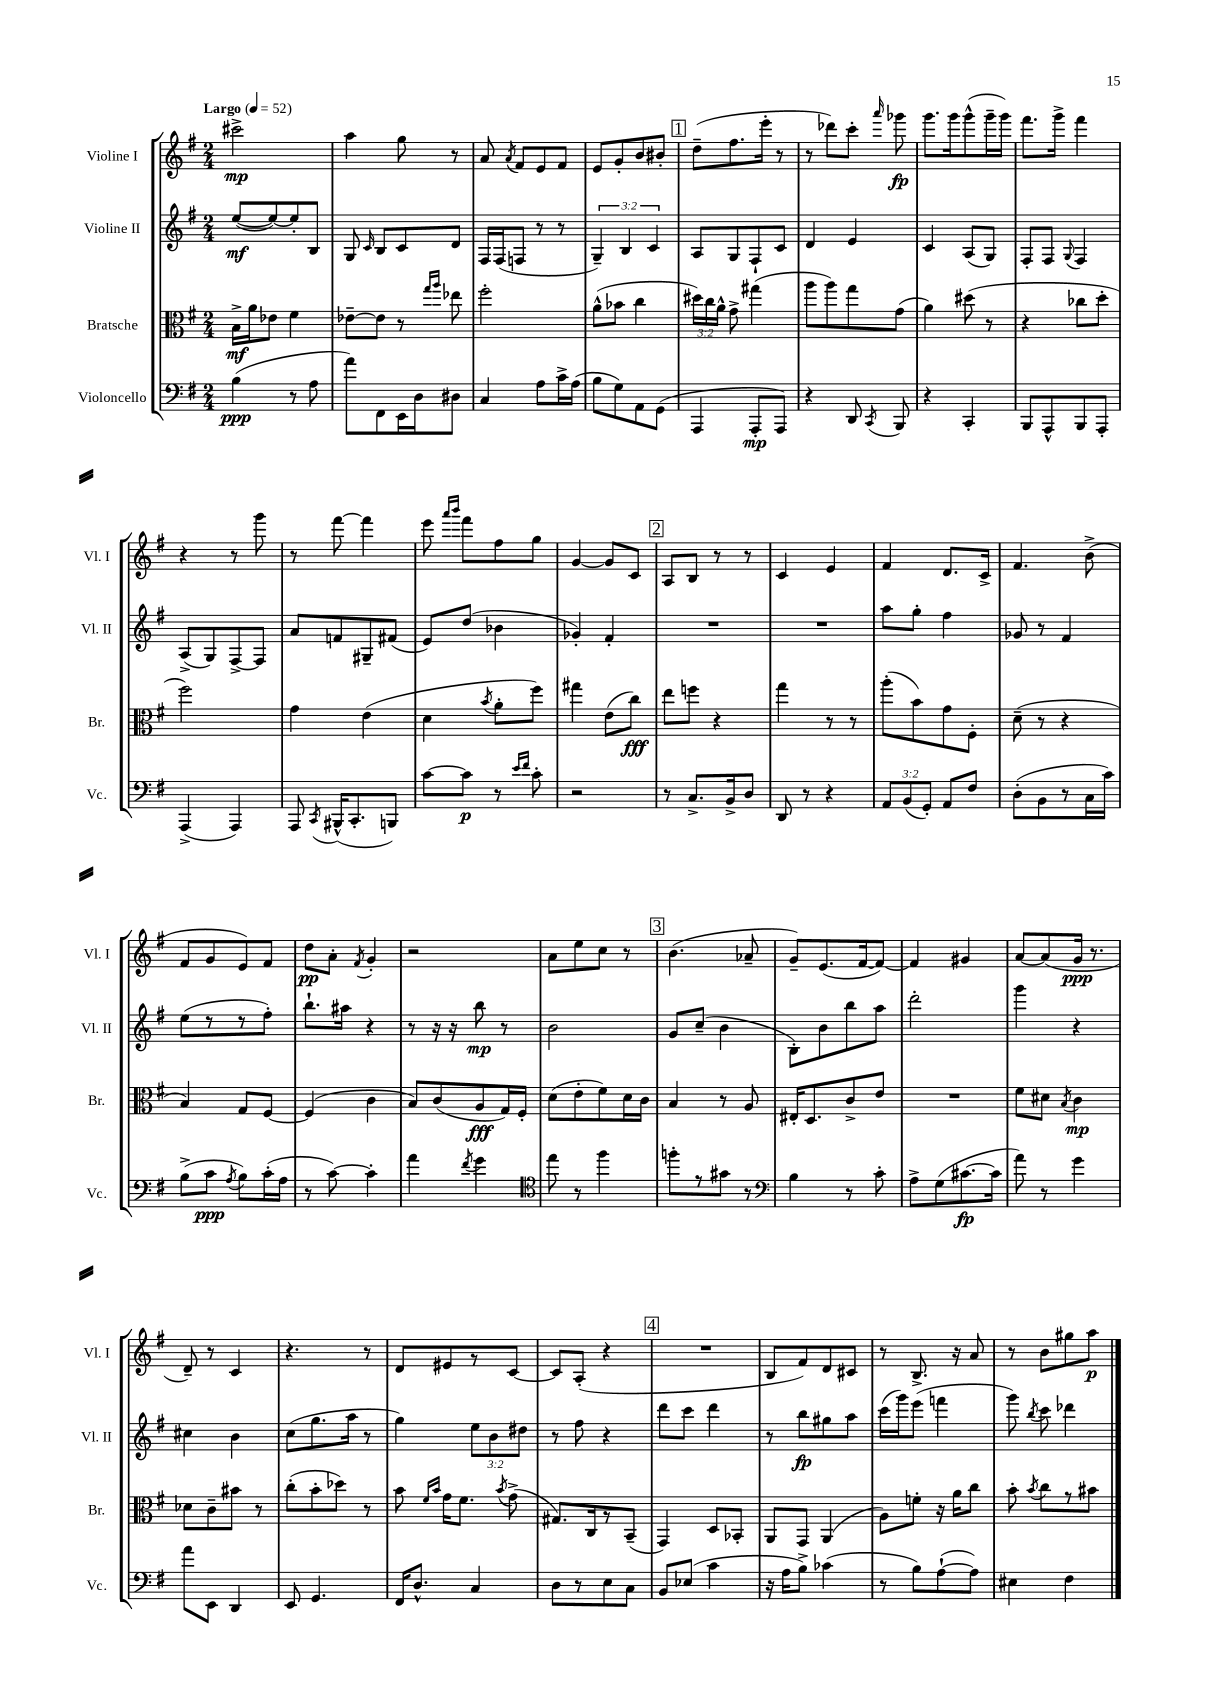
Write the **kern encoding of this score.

**kern	**kern	**kern	**kern
*staff4	*staff3	*staff2	*staff1
*clefF4	*clefC3	*clefG2	*clefG2
*k[f#]	*k[f#]	*k[f#]	*k[f#]
*M2/4	*M2/4	*M2/4	*M2/4
*MM52	*MM52	*MM52	*MM52
(4B\	16B^\LL	([8ee/L	2ccc#^\
.	16a\J	.	.
.	8e-\J	8ee/_)	.
8r	4f#\	8ee'/]	.
8A\	.	8B/J	.
=	=	=	=
8a\L)	[8e-~\L	8G/	4aa\
.	.	16qqc/	.
8FF#\	8e-\]J	8B/L	.
16EE\L	8r	8c/	8gg\
16D\J	.	.	.
.	16qqgg/LL	.	.
.	16qqaa/JJ	.	.
8D#\J	8ee-\	8d/J	8r
=	=	=	=
4C/	2ff#'\	16F#/LL	8a/
.	.	(16F#/J	.
.	.	.	8qa/
.	.	8F/J	8f#/L
8A\L	.	8r	8e/
16c^\L	.	8r	8f#/J
(16A\JJ	.	.	.
=	=	=	=
8B\L	(8a^^\L	6G~/)	8e/L
8G\)	8b-\J	.	8g'/
.	.	6B/	.
8AA\	4cc\	.	8b/
.	.	6c/	.
(8GG\J	.	.	8b#'/J
=	=	=	=
4AAA/	24dd#\LL)	8A/L	(8dd~\L
.	24cc\	.	.
.	24a^^\JJ	.	.
.	8g^\	8G/	8.ff#\
8AAA'/L	(4gg#\	8F#`/	.
.	.	.	16eee'\Jk
8AAA/J)	.	8c/J	8r
=	=	=	=
4r	8aa\L	4d/	8r
.	8aa\)	.	8ddd-\L)
8DD/	8gg\	4e/	8ccc'\J
8qCC/	.	.	16qqaaa/
8BBB/	(8g\J	.	8ggg-\
=	=	=	=
4r	4a\)	4c/	8.ggg\L
.	.	.	16ggg\k
4CC'/	(8dd#\	(8A/L	(8ggg^^\
.	8r	8G/J)	16ggg~\L
.	.	.	16ggg\JJ)
=	=	=	=
8BBB/L	4r	8F#'/L	8.fff#\L
8AAA^^/	.	8F#/J	.
.	.	.	16ggg^\Jk
.	.	8qqG/	.
8BBB/	8cc-\L	4F#/	4fff#\
8AAA'/J	8dd'\J	.	.
=	=	=	=
(4AAA^/	2ff#\)	(8A^/L	4r
.	.	8G/)	.
4AAA/)	.	[8F#^/	8r
.	.	8F#/]J	8ggg\
=	=	=	=
8AAA/	4g\	8a/L	8r
8qCC/	.	.	.
(16BBB#^^/LK	.	8f/	[8fff#\
8.CC'/	.	.	.
.	(4e\	8G#~/	4fff#\]
8BBB/J)	.	(8f#/J	.
=	=	=	=
[8c\L	4d\	8e/L)	8eee\
.	.	.	16qqaaa/LL
.	.	.	16qqbbb/JJ
8c\]J	.	(8dd/J	8fff#\L
.	8qb/	.	.
8r	8a'\L	4b-\	8ff#\
16qqe/LL	.	.	.
16qqf#/JJ	.	.	.
8c'\	8ff#\J)	.	8gg\J
=	=	=	=
2r	4gg#\	4g-'/)	[4g/
.	(8e\L	4f#'/	8g/]L
.	8cc\J)	.	8c/J
=	=	=	=
8r	8ee\L	2r	8A/L
8.C^/L	8ff\J	.	8B/J
.	4r	.	8r
16BB^/k	.	.	.
8D/J	.	.	8r
=	=	=	=
8DD/	4gg\	2r	4c/
8r	.	.	.
4r	8r	.	4e/
.	8r	.	.
=	=	=	=
12AA/L	(8aa'\L	8aa\L	4f#/
(12BB/	.	.	.
.	8b\)	8gg'\J	.
12GG'/J)	.	.	.
8AA/L	8g\	4ff#\	8.d/L
8F#/J	8F#'\J	.	.
.	.	.	16c^/Jk
=	=	=	=
(8D'\L	(8d~\	8g-/	4.f#/
8BB\	8r	8r	.
8r	4r	4f#/	.
16C\L	.	.	(8b^\
16c\JJ)	.	.	.
=	=	=	=
(8B^\L	4B/)	(8ee\L	8f#/L
8c\J	.	8r	8g/
8qA/	.	.	.
8B\L)	8G/L	8r	8e/)
(16c'\L	[8F#/J	8ff#'\J)	8f#/J
16A\JJ	.	.	.
=	=	=	=
8r	(4F#/]	8.bb`\L	8dd\L
[8c\)	.	.	8a'\J
.	.	16aa#\Jk	.
.	.	.	8qf#/
4c'\]	4c\	4r	4g'/
=	=	=	=
4a\	8B/L)	8r	2r
.	(8c/	16r	.
.	.	16r	.
8qf#/	.	.	.
4g\	8A/	8bb\	.
.	16G/L)	8r	.
.	16F#'/JJ	.	.
=	=	=	=
*clefC4	*	*	*
8ee\	(8d\L	2b\	8a\L
8r	8e'\	.	8ee\
4ff#\	8f#\)	.	8cc\J
.	16d\L	.	8r
.	16c\JJ	.	.
=	=	=	=
8ff'\L	4B/	8g/L	(4.b\
8r	.	(8cc~/J	.
8g#\J	8r	4b\	.
8r	8A/	.	8a-~/
=	=	=	=
*clefF4	*	*	*
4B\	16E#'/LK	8B'\L)	8g~/L)
.	8.D/	.	.
.	.	8b\	(8.e/
8r	8c^/	8bb\	.
.	.	.	[16f#/k
8c'\	8e/J	8aa\J	8f#/_J)
=	=	=	=
8A^\L	2r	2ddd'\	4f#/]
(8G\	.	.	.
[8.c#\	.	.	4g#/
16c#\]Jk	.	.	.
=	=	=	=
8a\)	8f#\L	4ggg\	[8a/L
8r	8d#\J	.	(8a/]
.	8qB/	.	.
4g\	4c\	4r	16g/Jk
.	.	.	8.r
=	=	=	=
8a\L	8d-\L	4cc#\	8d~/)
8EE\J	8c~\	.	8r
4DD/	8b#\J	4b\	4c/
.	8r	.	.
=	=	=	=
8EE/	(8cc'\L	(8cc\L	4.r
4.GG/	8b'\	8.gg\	.
.	8dd-\J)	.	.
.	.	16aa\Jk	.
.	8r	8r	8r
=	=	=	=
16FF#/LK	8b\	4gg\)	8d/L
8.D^^/J	.	.	.
.	16qqf#/LL	.	.
.	16qqb/JJ	.	.
.	16g\LK	.	8e#/
.	8.f#\J	.	.
4C/	.	12ee\L	8r
.	.	12b\	.
.	8qb/	.	.
.	(8g^\	.	[8c/J
.	.	12dd#\J	.
=	=	=	=
8D\L	8.G#/L)	8r	8c/]L
8r	.	8ff#\	(8A'/J
.	16C/k	.	.
8E\	8r	4r	4r
8C\J	(8BB~/J	.	.
=	=	=	=
8BB/L	4GG/)	8ddd\L	2r
(8E-/J	.	8ccc\J	.
4c\	8D/L	4ddd\	.
.	8BB-'/J	.	.
=	=	=	=
16r	8AA/L	8r	8B/L
16A\LK	.	.	.
8B^\J)	8GG/J	8bb\L	8f#/)
(4c-\	(4AA/	8gg#\	8d/
.	.	8aa\J	8c#/J
=	=	=	=
8r	8A\L)	(16ccc\LL	8r
.	.	16ggg\J)	.
8B\L)	8f'\J	(8eee\J	8.B^/
([8A`\	16r	4fff\	.
.	16a\LK	.	16r
8A\]J)	8cc\J	.	8a/
=	=	=	=
4E#\	8b'\	8ggg\)	8r
.	8qb/	8qbb/	.
.	8cc\L	8ccc\	8b\L
4F#\	8r	4ddd-\	8gg#\
.	8b#\J	.	8aa\J
==	==	==	==
*-	*-	*-	*-
